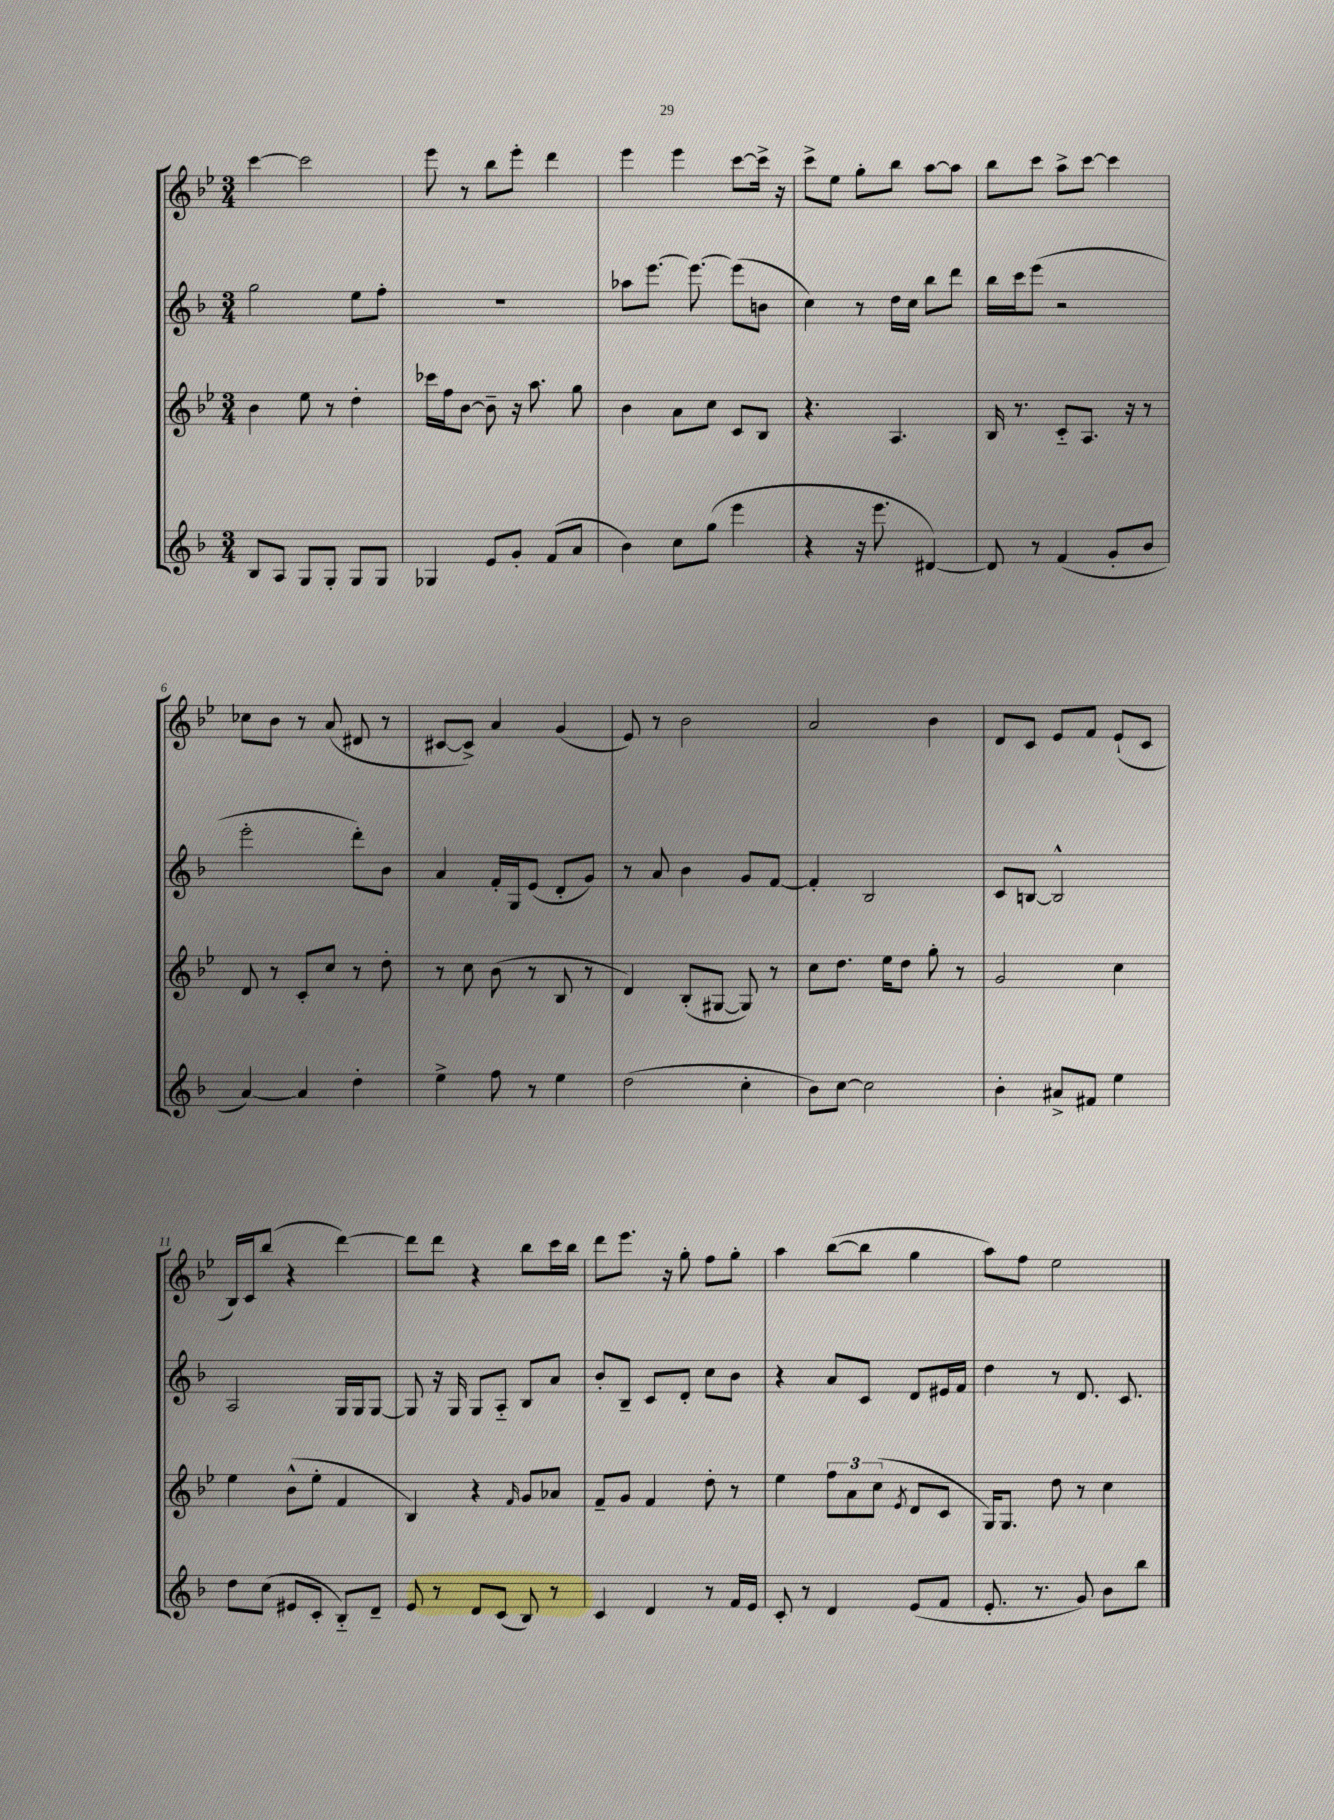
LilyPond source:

<<
\new StaffGroup <<
\new Staff = "s0" {
    \clef treble \key bes \major \numericTimeSignature \time 3/4
    \autoBeamOff c'''4~ c'''2 |
    ees'''8 r8 bes''8[ ees'''8]-. d'''4 |
    ees'''4 ees'''4 c'''8[~ c'''16]-> r16 |
    c'''8[-> ees''8] g''8[-. bes''8] a''8[~ a''8] |
    bes''8[ c'''8] a''8[-> c'''8]~ c'''4 |
    ces''8[ bes'8] r8 a'8( dis'8 r8 |
    cis'8[~ cis'8]->) a'4 g'4( |
    ees'8) r8 bes'2 |
    a'2 bes'4 |
    d'8[ c'8] ees'8[ f'8] ees'8[-!( c'8] |
    bes16[) c'16 bes''8]( r4 d'''4~) |
    d'''8[ d'''8] r4 bes''8[ c'''16 bes''16] |
    d'''8[ ees'''8.] r16 g''8-. f''8[ g''8]-. |
    a''4 bes''8[~( bes''8] g''4 |
    a''8[) f''8] ees''2 \bar "|." |
}
\new Staff = "s1" {
    \clef treble \key f \major \numericTimeSignature \time 3/4
    \autoBeamOff g''2 e''8[ f''8]-. |
    R2. |
    aes''8[ e'''8.]~ e'''8.~ e'''8[( b'8] |
    c''4) r8 d''16[ c''16] bes''8[ d'''8] |
    bes''16[ c'''16 e'''8]( r2 |
    e'''2-. d'''8[-.) bes'8] |
    a'4 f'16[-. g16 e'8]( d'8[-. g'8]) |
    r8 a'8 bes'4 g'8[ f'8]~ |
    f'4-. bes2 |
    c'8[ b8]~ b2-^ |
    a2 g16[ g16 g8]~ |
    g8 r16 g16 g8[ a8]-_ bes8[ a'8] |
    bes'8[-. bes8]-- c'8[ d'8]-. c''8[ bes'8] |
    r4 a'8[ c'8] d'8[ eis'16 f'16] |
    d''4 r8 d'8. c'8. \bar "|." |
}
\new Staff = "s2" {
    \clef treble \key bes \major \numericTimeSignature \time 3/4
    \autoBeamOff bes'4 ees''8 r8 d''4-. |
    ces'''16[ f''16 bes'8]~ bes'8-- r16 a''8. g''8 |
    bes'4 a'8[ c''8] c'8[ bes8] |
    r4. a4. |
    bes16 r8. c'8[-_ a8.] r16 r8 |
    d'8 r8 c'8[-. c''8] r8 d''8-. |
    r8 c''8 bes'8( r8 bes8 r8 |
    d'4) bes8[-.( gis8]~ gis8) r8 |
    c''8[ d''8.] ees''16[ d''8] g''8-. r8 |
    g'2 c''4 |
    ees''4 bes'8[-^( ees''8]-. f'4 |
    bes4) r4 \grace { f'16 } g'8[ aes'8] |
    f'8[-- g'8] f'4 d''8-. r8 |
    ees''4 \tuplet 3/2 { f''8[ a'8 c''8]( } \acciaccatura { ees'8 } d'8[ c'8] |
    g16[) g8.] d''8 r8 c''4 \bar "|." |
}
\new Staff = "s3" {
    \clef treble \key f \major \numericTimeSignature \time 3/4
    \autoBeamOff bes8[ a8] g8[ g8]-. g8[ g8] |
    ges4 e'8[ g'8]-. f'8[( a'8] |
    bes'4) c''8[ g''8]( e'''4 |
    r4 r16 e'''8. dis'4~) |
    dis'8 r8 f'4( g'8[-. bes'8] |
    a'4~) a'4 d''4-. |
    e''4-> f''8 r8 e''4 |
    d''2( c''4-. |
    bes'8[) c''8]~ c''2 |
    bes'4-. ais'8[-> fis'8] e''4 |
    d''8[ c''8]( eis'8[ c'8]-. bes8[-_) d'8]-- |
    e'8 r8 d'8[ c'8]( bes8) r8 |
    c'4 d'4 r8 f'16[ e'16] |
    c'8-. r8 d'4 e'8[( f'8] |
    e'8.-. r8. g'8) bes'8[ bes''8] \bar "|." |
}
>>
>>
